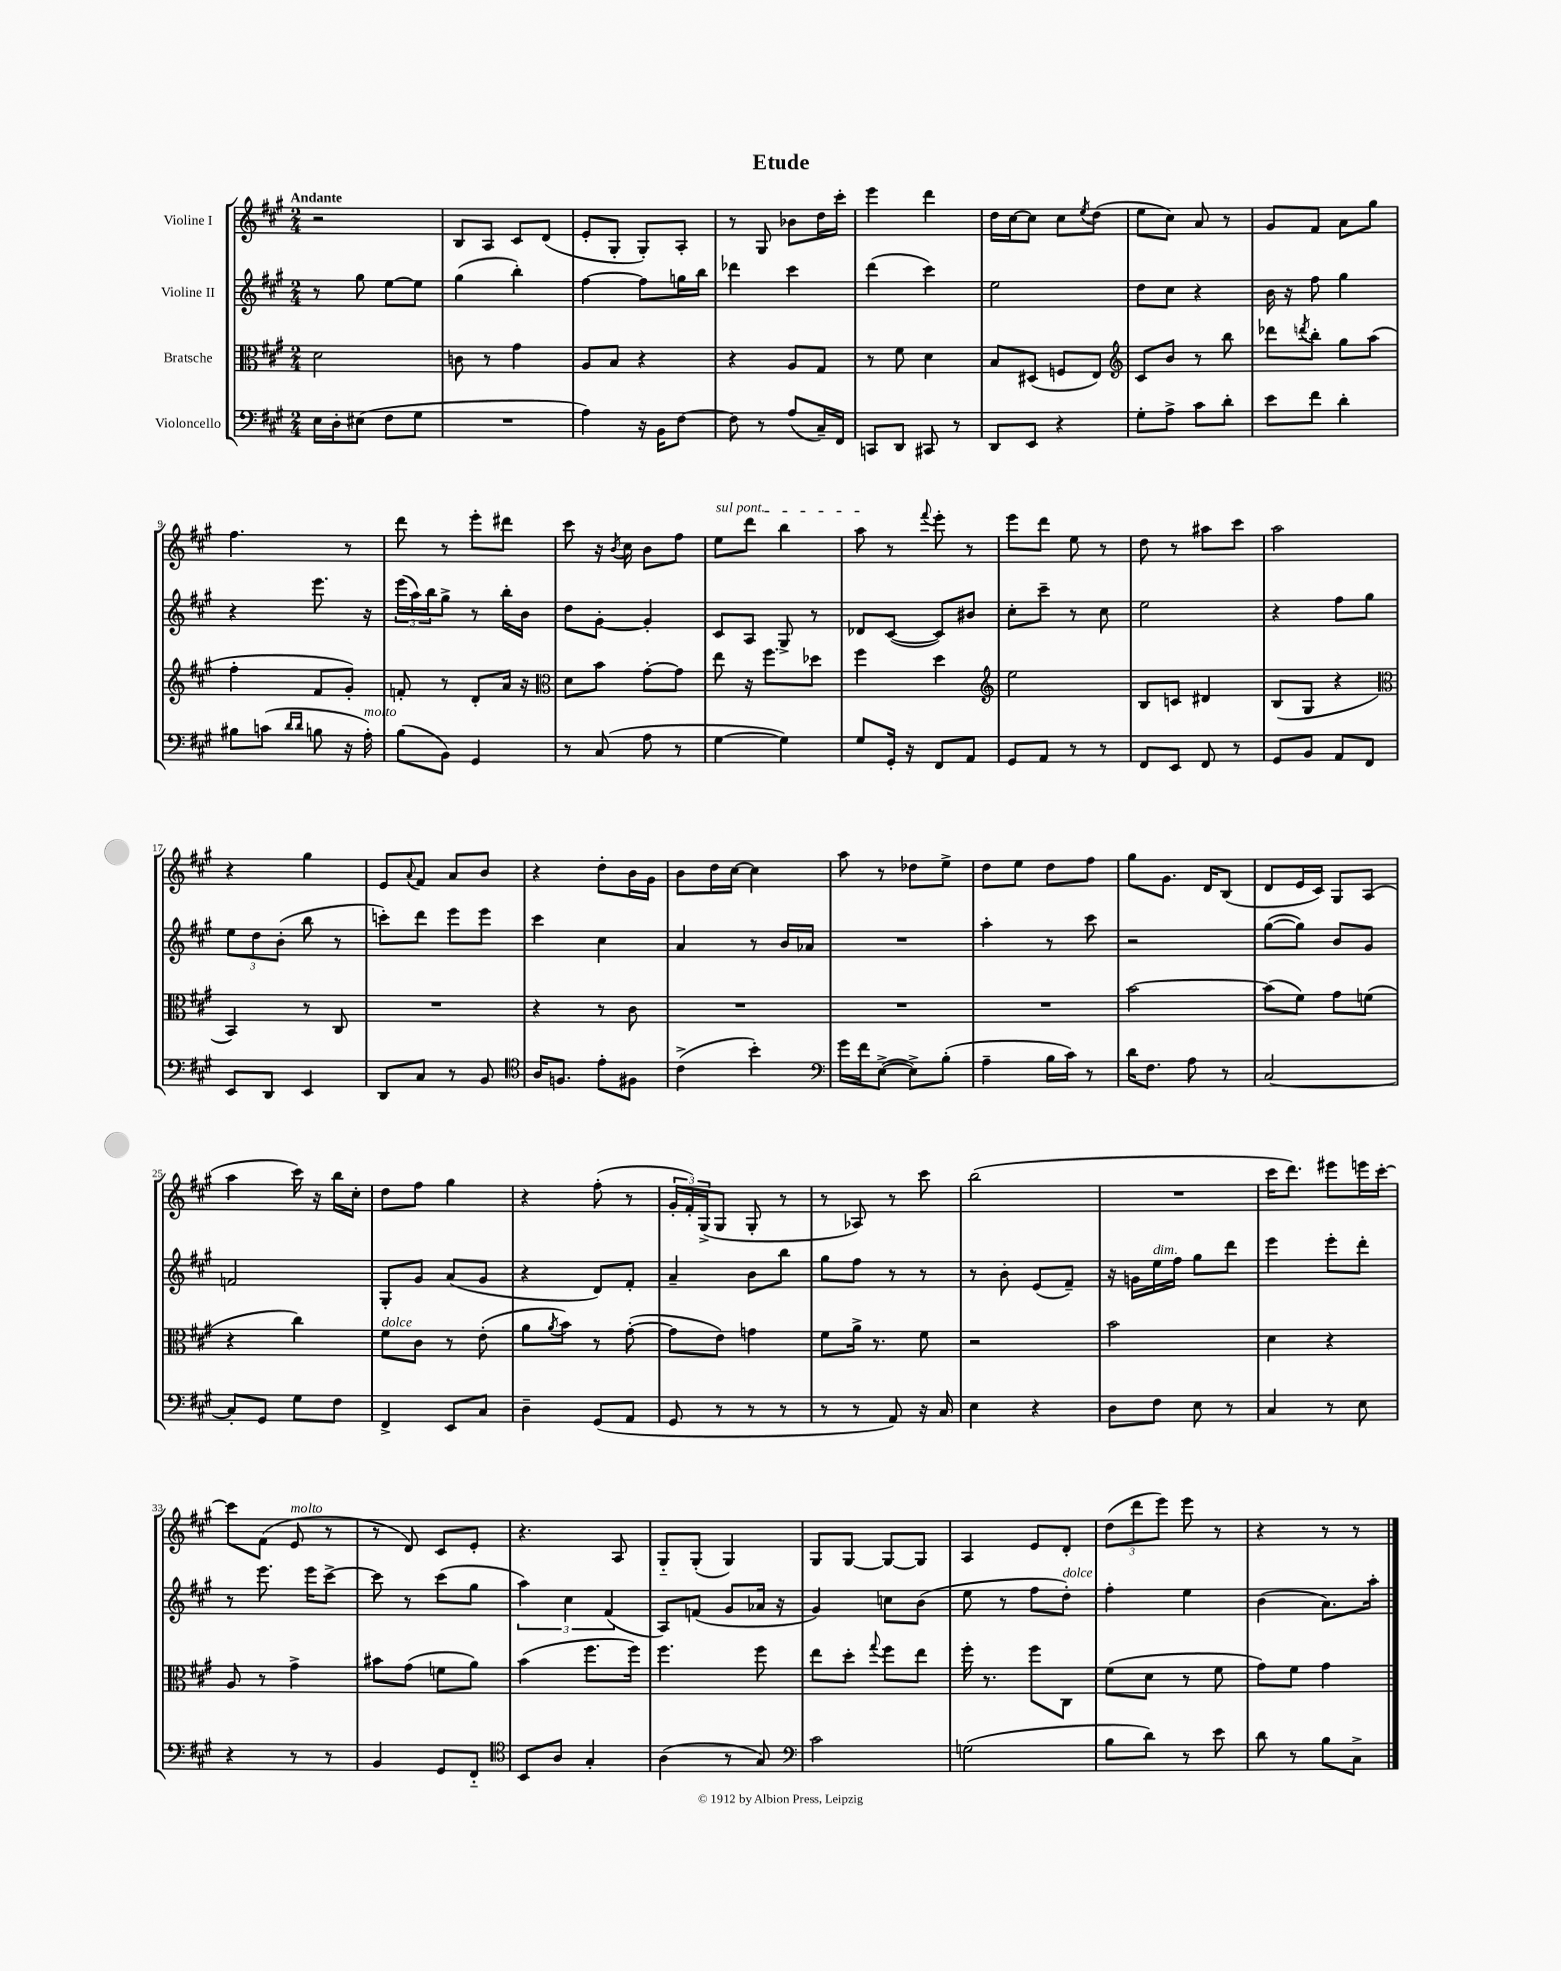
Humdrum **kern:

**kern	**kern	**kern	**kern
*part4	*part3	*part2	*part1
*staff4	*staff3	*staff2	*staff1
*I"Violoncello	*I"Bratsche	*I"Violine II	*I"Violine I
*clefF4	*clefC3	*clefG2	*clefG2
*k[f#c#g#]	*k[f#c#g#]	*k[f#c#g#]	*k[f#c#g#]
*M2/4	*M2/4	*M2/4	*M2/4
=1	=1	=1	=1
!	!	!	!LO:TX:a:B:t=Andante
16E\LL	2d\	8r	2r
16D'\J	.	.	.
(8E#X\J	.	8gg#\	.
8F#\L	.	[8ee\L	.
8G#\J	.	8ee\J]	.
=2	=2	=2	=2
2r	8cn\	(4gg#\	8B/L
.	8r	.	8A/J
.	4g#\	4bb'\)	8c#/L
.	.	.	(8d/J
=3	=3	=3	=3
4A\)	8A/L	[4ff#\	8e'/L
.	8B/J	.	8G#'/J
16r	4r	8ff#\L]	8G#'/L)
16BB\KL	.	.	.
[8F#\J	.	16ggn\L	8A'/J
.	.	16bb\JJ	.
=4	=4	=4	=4
8F#\]	4r	4ddd-X\	8r
8r	.	.	8G#/
(8A/L	8A/L	4ccc#\	8b-X\L
16C#~/L)	8G#/J	.	16dd\L
16FF#/JJ	.	.	16ccc#'\JJ
=5	=5	=5	=5
8CCn/L	8r	(4ddd\	4eee\
8DD/J	8f#\	.	.
8CC#X/	4d\	4ccc#\)	4ddd\
8r	.	.	.
=6	=6	=6	=6
8DD/L	8B/L	2ee\	16dd\LL
.	.	.	[16cc#\J
8EE/J	(8D#X/J	.	8cc#\J]
4r	8Fn/L	.	8cc#\L
.	.	.	8qee/
.	8E/J)	.	(8dd\J
=7	=7	=7	=7
*	*clefG2	*	*
8G#'\L	8c#/L	8dd\L	8ee\L
8A^\J	8b/J	8cc#\J	8cc#\J)
8c#\L	8r	4r	8a/
8d'\J	8bb\	.	8r
=8	=8	=8	=8
8e\L	8ddd-X\L	16b\	8g#/L
.	.	16r	.
.	8qdddn/	.	.
8f#\J	8bb'\J	8ff#\	8f#/J
4d'\	8gg#\L	4gg#\	8a\L
.	(8aa\J	.	8gg#\J
!!LO:LB:g=z
=9	=9	=9	=9
8B#X\L	4ff#'\	4r	4.ff#\
(8cn\J	.	.	.
16qqd/LL	.	.	.
16qqd/JJ	.	.	.
8Bn\	8f#/L	8.eee\	.
16r	8g#'/J)	.	8r
!LO:TX:a:i:t=molto	!	!	!
16A'\)	.	16r	.
=10	=10	=10	=10
(8B\L	8fn'/	(24eee\LL	8ddd\
.	.	24aa\)	.
.	.	24bb\J	.
8BB\J)	8r	8gg#^\J	8r
4GG#/	8d'/L	8r	8eee'\L
.	16a/Jk	16bb'\LL	8ddd#X\J
.	16r	16b\JJ	.
=11	=11	=11	=11
*	*clefC3	*	*
8r	8d\L	8dd\L	8ccc#\
(8C#/	8b\J	[8g#'\J	16r
.	.	.	8qb/
.	.	.	16cc#\
8A\	[8g#'\L	4g#'/]	8b\L
8r	8g#\J]	.	8ff#\J
=12	=12	=12	=12
!	!	!	!LO:TX:a:i:t=sul pont.
[4G#\	8ee\	8c#/L	8ee\L
.	16r	8A/J	8ddd\J
.	8.ff#\L	.	.
4G#\])	.	8G#^/	4bb\
.	8dd-X\J	8r	.
=13	=13	=13	=13
8G#/L	4ff#\	8d-X/L	8aa\
16GG#'/Jk	.	([8c#/J	8r
16r	.	.	.
.	.	.	8qqfff#/
8FF#/L	4dd\	8c#/L])	8eee'\
8AA/J	.	8b#X/J	8r
=14	=14	=14	=14
*	*clefG2	*	*
8GG#/L	2ee\	8cc#'\L	8eee\L
8AA/J	.	8ccc#~\J	8ddd\J
8r	.	8r	8ee\
8r	.	8cc#\	8r
=15	=15	=15	=15
8FF#/L	8B/L	2ee\	8dd\
8EE/J	8cn/J	.	8r
8FF#/	4d#X/	.	8aa#X\L
8r	.	.	8ccc#\J
=16	=16	=16	=16
8GG#/L	(8B/L	4r	2aa\
8BB/J	8G#/J	.	.
8AA/L	4r	8ff#\L	.
8FF#/J	.	8gg#\J	.
!!LO:LB:g=z
=17	=17	=17	=17
*	*clefC3	*	*
8EE/L	4BB/)	12ee\L	4r
.	.	12dd\	.
8DD/J	.	.	.
.	.	(12b'\J	.
4EE/	8r	8bb\	4gg#\
.	8C#/	8r	.
=18	=18	=18	=18
8DD/L	2r	8cccn'\L)	8e/L
.	.	.	8qqa/
8C#/J	.	8ddd\J	8f#/J
8r	.	8eee\L	8a/L
8BB/	.	8eee\J	8b/J
=19	=19	=19	=19
*clefC4	*	*	*
16A/KL	4r	4ccc#\	4r
8.Fn/J	.	.	.
8e'\L	8r	4cc#\	8dd'\L
8F#X\J	8c#\	.	16b\L
.	.	.	16g#\JJ
=20	=20	=20	=20
(4c#^\	2r	4a/	8b\L
.	.	.	16dd\L
.	.	.	[16cc#\JJ
4b'\)	.	8r	4cc#\]
.	.	16b/LL	.
.	.	16a-X/JJ	.
=21	=21	=21	=21
*clefF4	*	*	*
16g#\LL	2r	2r	8aa\
16f#\J	.	.	.
([8E^\J	.	.	8r
8E^\L])	.	.	8dd-X\L
(8B'\J	.	.	8ee^\J
=22	=22	=22	=22
4A~\	2r	4aa'\	8dd\L
.	.	.	8ee\J
16B\LL	.	8r	8dd\L
16c#\JJ)	.	.	.
8r	.	8ccc#\	8ff#\J
=23	=23	=23	=23
16d\KL	[2b\	2r	8gg#\L
8.F#\J	.	.	.
.	.	.	8.g#\J
8A\	.	.	.
.	.	.	16d/KL
8r	.	.	(8B/J
=24	=24	=24	=24
[2C#/	(8b\L]	([8gg#\L	8d/L
.	8f#\J)	8gg#\J])	16e/L
.	.	.	16c#/JJ)
.	8g#\L	8b/L	8G#/L
.	(8fn\J	8g#/J	(8A/J
!!LO:LB:g=z
=25	=25	=25	=25
8C#'/L]	4r	2fn/	4aa\
8GG#/J	.	.	.
8G#\L	4cc#\)	.	16ccc#\)
.	.	.	16r
8F#\J	.	.	16bb\LL
.	.	.	16cc#'\JJ
=26	=26	=26	=26
!	!LO:TX:a:i:t=dolce	!	!
4FF#^/	8f#\L	8G#'/L	8dd\L
.	8c#\J	8g#/J	8ff#\J
8EE/L	8r	(8a/L	4gg#\
8C#/J	(8e'\	8g#/J	.
=27	=27	=27	=27
4D~\	8a\L	4r	4r
.	8qa/	.	.
.	8b\J)	.	.
(8GG#/L	8r	8d/L)	(8ff#'\
8AA/J	([8g#'\	8f#'/J	8r
=28	=28	=28	=28
8GG#/	8g#\L]	4a~/	24g#'/LL
.	.	.	24f#'/)
.	.	.	(24G#^/J
8r	8e\J)	.	8G#/J
8r	4gn\	8b\L	8G#'/
8r	.	8bb\J	8r
=29	=29	=29	=29
8r	8f#\L	8gg#\L	8r
8r	16a^\Jk	8ff#\J	8A-X/)
.	8.r	.	.
8AA/)	.	8r	8r
16r	8f#\	8r	8ccc#\
16C#/	.	.	.
=30	=30	=30	=30
4E\	2r	8r	(2bb\
.	.	8b'\	.
4r	.	(8e/L	.
.	.	8f#~/J)	.
=31	=31	=31	=31
8D\L	2b\	16r	2r
.	.	16gn\LL	.
!	!	!LO:TX:a:i:t=dim.	!
8F#\J	.	16ee\	.
.	.	16ff#\JJ	.
8E\	.	8gg#\L	.
8r	.	8ddd\J	.
=32	=32	=32	=32
4C#/	4d\	4eee\	16ccc#\KL
.	.	.	8.ddd\J)
8r	4r	8eee'\L	8eee#X\L
8E\	.	8ddd'\J	16eeen\L
.	.	.	[16ccc#'\JJ
!!LO:LB:g=z
=33	=33	=33	=33
4r	8A/	8r	8ccc#\L]
.	8r	8.eee\	(8f#\J
!	!	!	!LO:TX:a:i:t=molto
8r	4g#^\	.	8e/
.	.	16eee\KL	.
8r	.	[8ccc#^\J	8r
=34	=34	=34	=34
4BB/	8b#X\L	8ccc#\]	8r
.	(8g#\J	8r	8d/)
8GG#/L	8fn\L	(8ccc#\L	8c#/L
8FF#/J	8a\J)	8gg#\J	8e'/J
=35	=35	=35	=35
*clefC4	*	*	*
8BB/L	(4b\	6aa\)	4.r
8A/J	.	.	.
.	.	6cc#\	.
4G#'/	8.ff#\L	.	.
.	.	(6f#/	.
.	.	.	8A/
.	16ff#\Jk)	.	.
=36	=36	=36	=36
(4A\	4.ff#\	8A/L)	8G#/L
.	.	(8fn/J	(8G#'/J
8r	.	8g#/L	4G#/)
8G#/)	8ff#\	16a-X/Jk	.
.	.	16r	.
=37	=37	=37	=37
*clefF4	*	*	*
2c#\	8ee\L	4g#/)	8G#/L
.	8dd'\J	.	[8G#/J
.	8qqgg#/	.	.
.	8ff#\L	8ccn\L	8G#/L_
.	8ee\J	(8b\J	8G#/J]
=38	=38	=38	=38
(2Gn\	16ff#'\	8ee\	4A/
.	8.r	.	.
.	.	8r	.
.	8ff#\L	8ff#\L	8e/L
!	!	!LO:TX:a:i:t=dolce	!
.	8C#\J	8dd'\J)	8d'/J
=39	=39	=39	=39
8B\L	(8f#\L	4ff#'\	(12dd\L
.	.	.	12ddd\
8d\J)	8d\J	.	.
.	.	.	12eee\J)
8r	8r	4ee\	8eee\
8e\	8f#\	.	8r
=40	=40	=40	=40
8d\	8g#\L)	(4b\	4r
8r	8f#\J	.	.
8B\L	4g#\	8.a\L)	8r
8C#^\J	.	.	8r
.	.	16aa'\Jk	.
==	==	==	==
*-	*-	*-	*-
